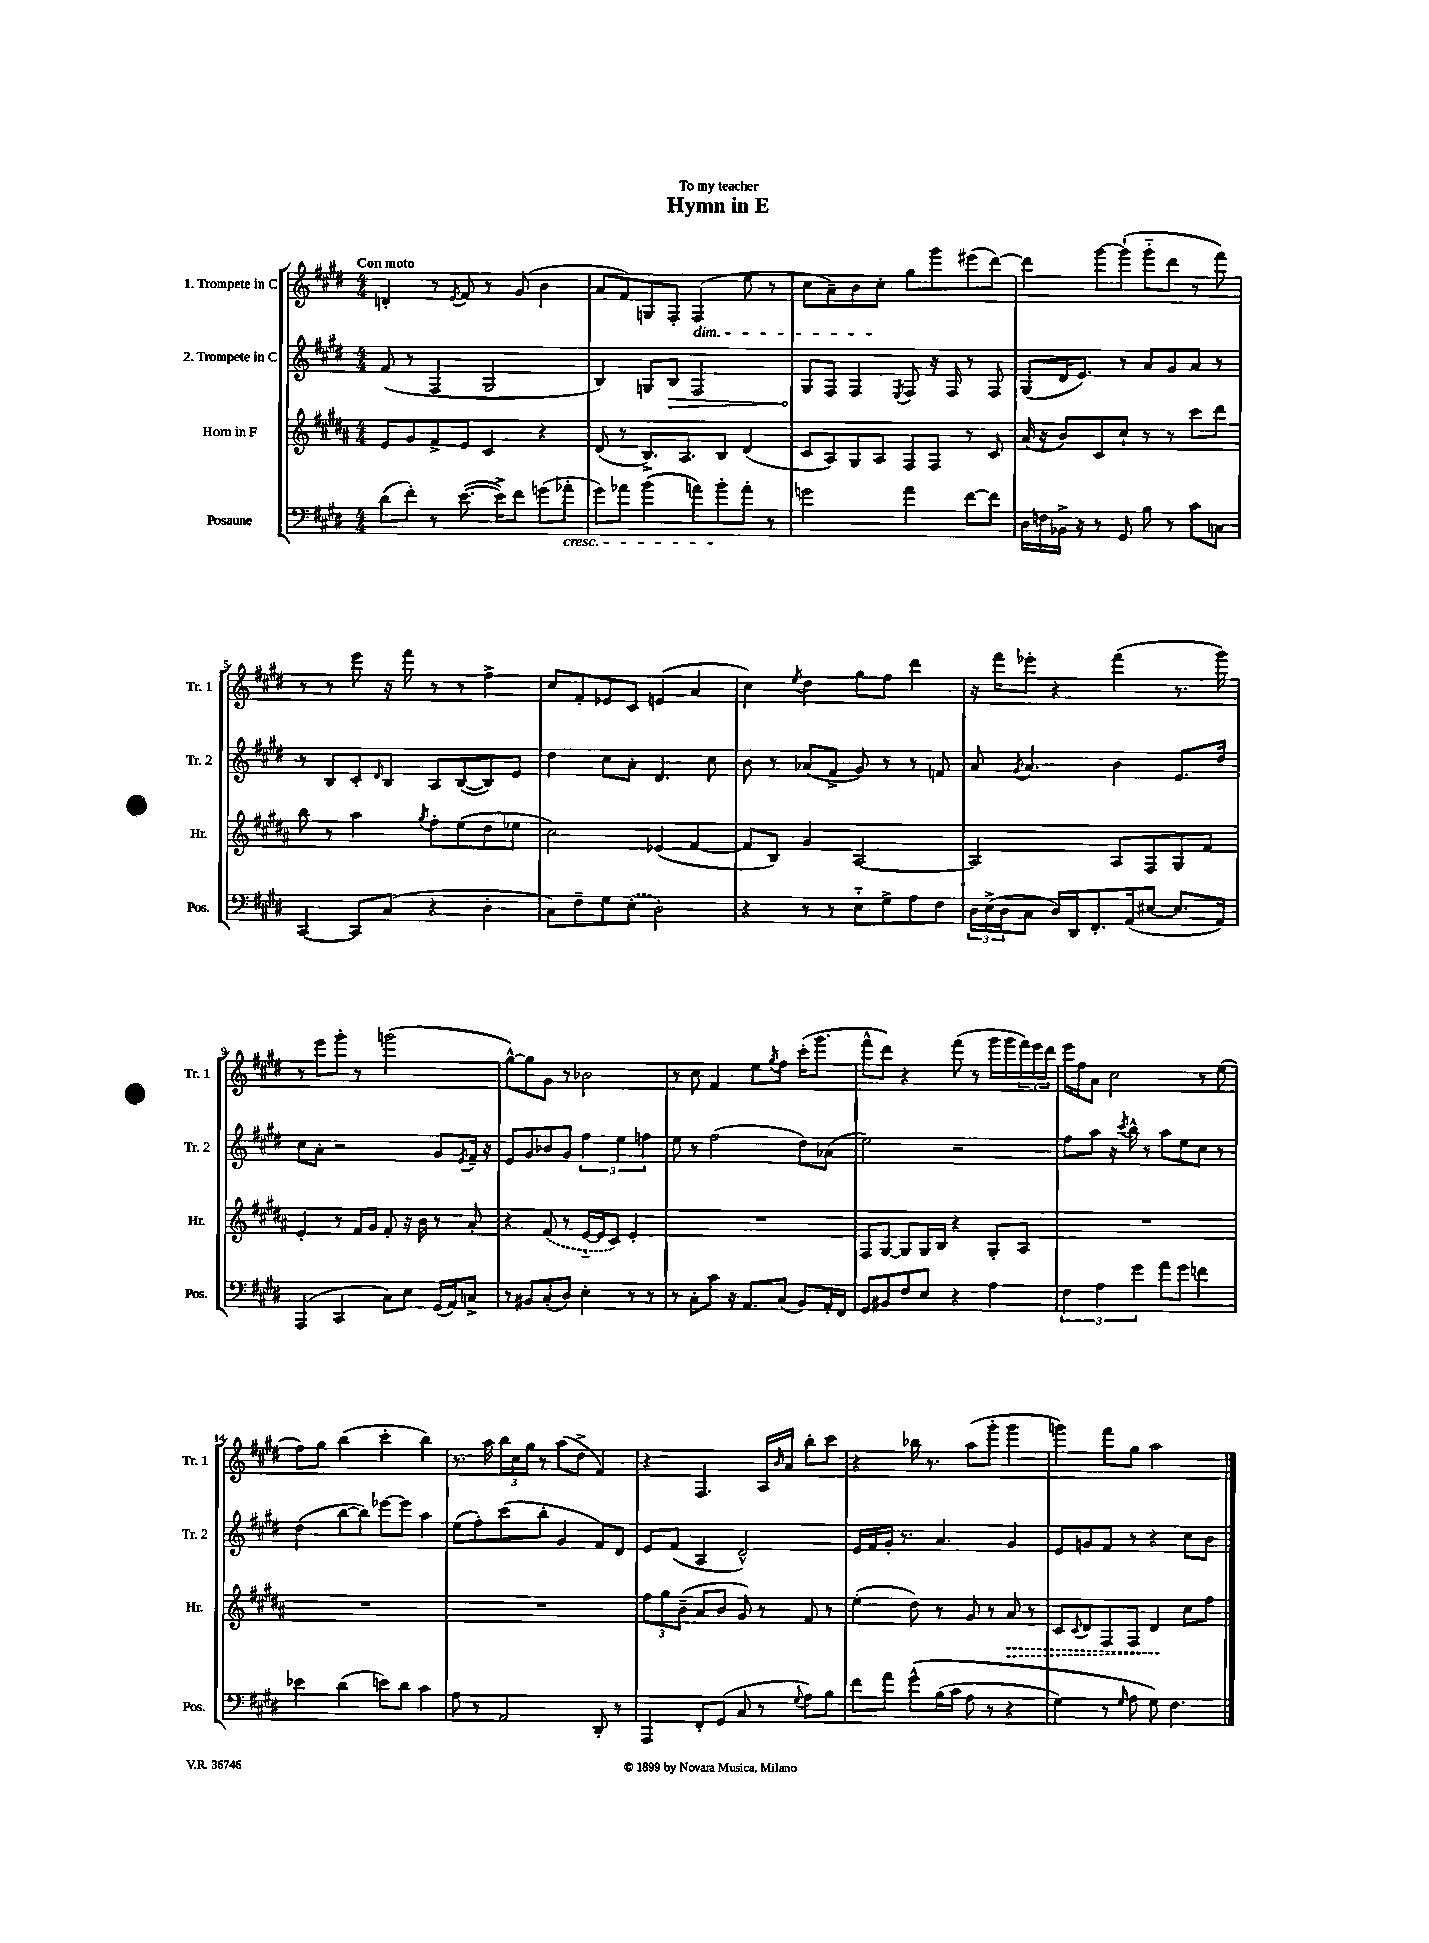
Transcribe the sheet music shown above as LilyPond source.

\header { title = "Hymn in E" dedication = "To my teacher" }
<<
\new StaffGroup <<
\new Staff = "s0" \with { instrumentName = "1. Trompete in C" shortInstrumentName = "Tr. 1" } {
    \clef treble \key e \major \numericTimeSignature \time 4/4 \tempo "Con moto"
    d'4-. r8 \acciaccatura { e'8 } fis'8 r8 gis'8( b'4 |
    a'8 fis'8) g8 fis8-. fis4\dim( e''8 r8 |
    cis''8 a'8--) b'8 cis''8-.\! gis''8 gis'''8 eis'''8( dis'''8~) |
    dis'''4 gis'''8~ gis'''8-!( gis'''8-_ dis'''8 r8 fis'''8) |
    r8 r8 e'''8 r16 fis'''16 r8 r8 fis''4-> |
    cis''8 fis'8-. ees'8 cis'8 e'4( a'4 |
    cis''4) \acciaccatura { e''8 } dis''4 gis''8 fis''8 dis'''4 |
    r16 fis'''16 ees'''8-. r4 fis'''4( r8. gis'''16) |
    r8 e'''8 gis'''8-. r8 g'''2( |
    gis''8~-^) gis''8 gis'8 r8 bes'2 |
    r8 cis''8 fis'4 e''8 \acciaccatura { gis''8 } fis''8 cis'''16-.( gis'''8. |
    fis'''8-^ dis'''8) r4 fis'''8( r8 gis'''16 gis'''16 \tuplet 3/2 { fis'''16) e'''16 dis'''16 } |
    e'''16 fis''16 a'8 cis''2 r8 e''8( |
    fis''8) gis''8 b''4( cis'''4-. b''4) |
    r8. a''16 \tuplet 3/2 { b''16 cis''16 gis''16 } r8 a''8( dis''8-> fis'4) |
    r4 fis4. a16 \grace { b'16 } a'16 b''8-. cis'''8 |
    r4 bes''16 r8. a''8( gis'''8-. gis'''4 |
    g'''4) fis'''8 gis''8 a''2 \bar "|." |
}
\new Staff = "s1" \with { instrumentName = "2. Trompete in C" shortInstrumentName = "Tr. 2" } {
    \clef treble \key e \major \numericTimeSignature \time 4/4
    fis'8( r8 fis4 gis2 |
    b4) g8 \once \override Hairpin.circled-tip = ##t b8\> fis2 |
    gis8\! fis8 fis4 \acciaccatura { e8 } fis8 r16 fis16 r8 fis8 |
    gis8( dis'16 e'8.) r8 a'8 gis'8 a'8 r8 |
    r8 b8 cis'8-. \grace { dis'16 } b8 a8 b8~( b8) e'8 |
    dis''4 cis''8 a'8-. dis'4. cis''8 |
    b'8 r8 aes'8( fis'8-> gis'8) r8 r8 f'8 |
    a'8 \acciaccatura { gis'8 } a'4. b'4 e'8. dis''16 |
    cis''8 a'8-. r2 gis'8 \acciaccatura { e'8 } fis'16-- r16 |
    e'8 gis'8 bes'8 gis'8 \tuplet 3/2 { fis''4 e''4 f''4 } |
    e''8 r8 fis''2( dis''8) aes'8( |
    e''2) r2 |
    fis''8 a''8 r16 \acciaccatura { cis'''8 } b''16-^ r8 a''8 e''8 cis''8 r8 |
    dis''4( b''8~ b''8) ees'''8~ ees'''8 a''4 |
    e''8( fis''8-.) cis'''8( b''8-. gis'4 fis'8) dis'8 |
    e'8 fis'8( a4 dis'2-^) |
    e'16 fis'16 gis'16-. r8. a'4. gis'4 |
    e'8 g'8 fis'8 r8 r4 cis''8 b'8 \bar "|." |
}
\new Staff = "s2" \with { instrumentName = "Horn in F" shortInstrumentName = "Hr." } {
    \clef treble \key b \major \numericTimeSignature \time 4/4
    e'8 gis'8 fis'8-> e'8 cis'4 r4 |
    dis'8( r8 b8.->) ais8. b8 dis'4( |
    cis'8 ais8) gis8 ais8 fis8 fis8 r8 cis'8 |
    ais'16( r16 b'8) cis'8 cis''8-! r8 r8 cis'''8 dis'''8 |
    b''8 r8 ais''4 \acciaccatura { gis''8 } fis''8-. e''8( dis''8 ees''8 |
    cis''2) ees'4( fis'4~ |
    fis'8 b8) gis'4 ais2~ |
    ais2 ais8 fis8 gis8 fis'8 |
    e'4-. r8 fis'16 gis'16 fis'8-. r16 b'16 r8 ais'8-. |
    r4 \once \slurDashed fis'8( r8 e'16~-_ e'16 cis'8) e'4-. |
    R1 |
    fis8 gis8~ gis8 gis16 b16 r4 gis8-. ais8 |
    R1 |
    R1 |
    R1 |
    \tuplet 3/2 { fis''8 gis''8 b'8--( } ais'8 b'8 gis'8) r8 fis'8 r8 |
    e''4-.( dis''8) r8 gis'8 r8 \once \override Hairpin.style = #'dashed-line ais'8\> r8 |
    cis'8 \appoggiatura { cis'8 } dis'8 fis8 fis8 dis'4\! cis''8 fis''8 \bar "|." |
}
\new Staff = "s3" \with { instrumentName = "Posaune" shortInstrumentName = "Pos." } {
    \clef bass \key e \major \numericTimeSignature \time 4/4
    dis'8( fis'8-.) r8 e'8.~( e'16->) fis'8 g'8( aes'8-.\cresc |
    gis'8) aes'8 b'4( a'8) b'8-.\! a'8-. r8 |
    g'2 a'4 fis'8~ fis'8 |
    dis16 f16 bes,16-> r16 r8 gis,8 b8 r8 cis'8 c8 |
    cis,4~ cis,8 cis8( r4 dis4-. |
    cis8) fis8-- gis8 \once \slurDashed e8-.( dis2) |
    r4 r8 r8 e8-_ gis8-> a8 fis8 |
    \tuplet 3/2 { dis16 e16->( dis16 } cis8 dis16) dis,16 fis,8.-. a,16( eis8~ eis8. a,16) |
    a,,4( cis,4 cis8) e8 gis,16( a,16) c8-> |
    r8 bis,8 cis8-.( dis8) e4-. r8 r8 |
    r8 cis8-. cis'8 r16 a,8. cis8( b,8) a,16-. fis,16 |
    gis,8 bis,8 fis8 e8 r4 a4 |
    \tuplet 3/2 { fis4 a4 gis'4 } a'8 gis'8 f'4 |
    ees'4 dis'4( e'8) dis'8 cis'4 |
    a8 r8 a,2 dis,8-. r8 |
    a,,4 fis,8-. gis,8( cis8 r8 \appoggiatura { gis8 } a8) b8 |
    fis'8 a'8 gis'8-^\( b16( cis'16 a8 r8 r4 |
    gis4) r8 \grace { gis16 } a8 gis8\) fis4. \bar "|." |
}
>>
>>
